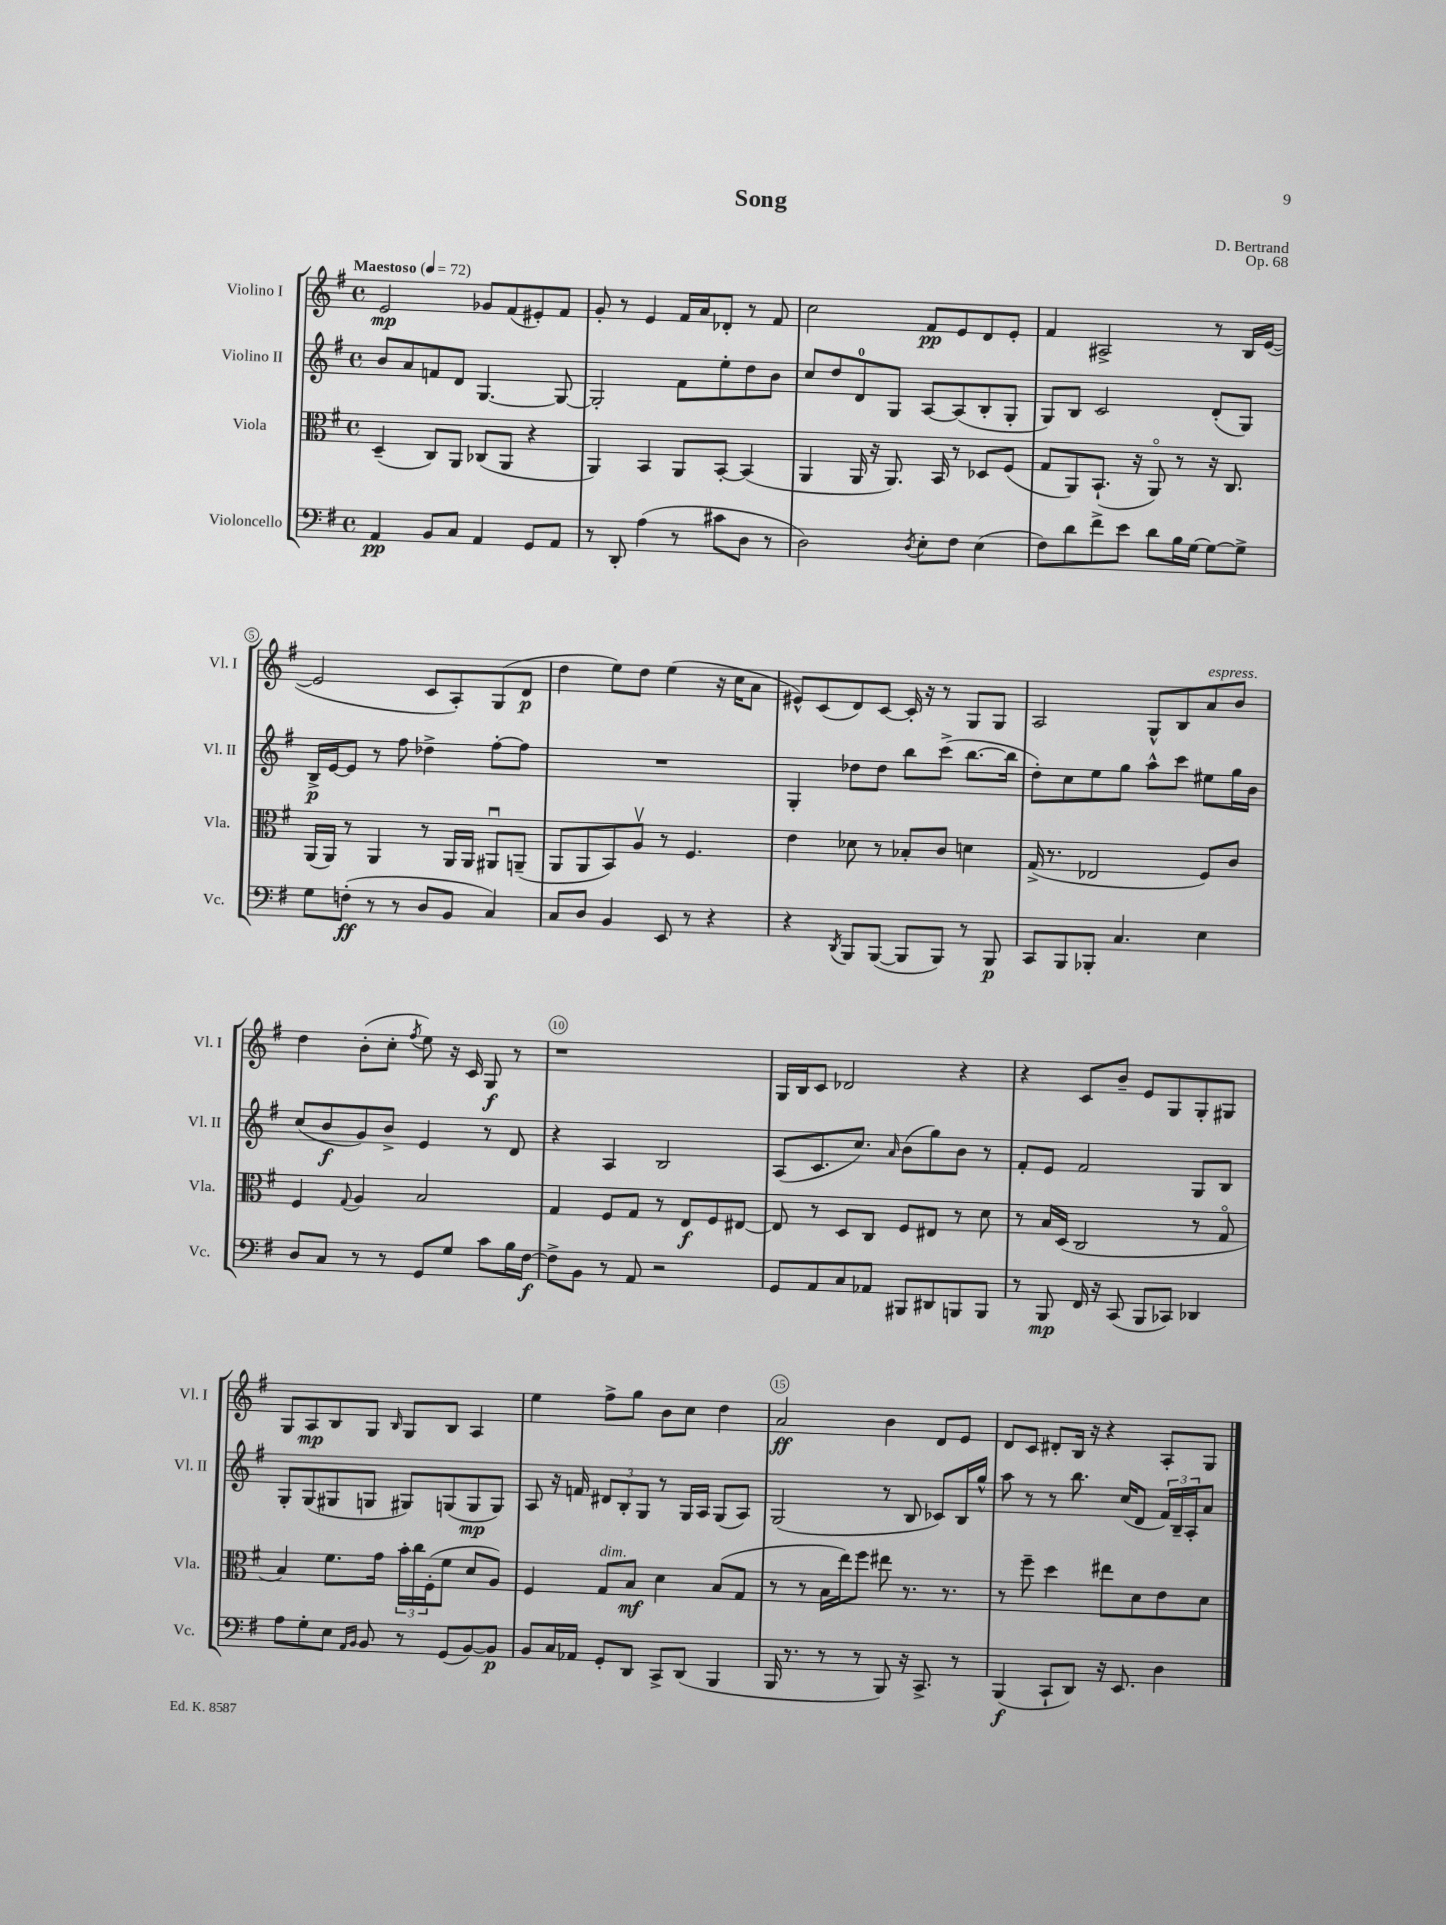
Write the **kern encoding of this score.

**kern	**kern	**kern	**kern
*staff4	*staff3	*staff2	*staff1
*clefF4	*clefC3	*clefG2	*clefG2
*k[f#]	*k[f#]	*k[f#]	*k[f#]
*M4/4	*M4/4	*M4/4	*M4/4
*met(c)	*met(c)	*met(c)	*met(c)
*MM72	*MM72	*MM72	*MM72
4AA	(4D~	8b	2e
.	.	8a	.
8BB	8C)	8f	.
8C	8AA	8d	.
4AA	(8C-	[4.G	8g-
.	8AA	.	(8f#
8GG	4r	.	8e#')
8AA	.	8G_	8f#
=	=	=	=
8r	4AA)	2G']	8g'
8DD'	.	.	8r
(4A	4BB	.	4e
8r	8AA	8f#	16f#
.	.	.	16a
8c#	[8BB'	8ee'	8d-'
8D	(4BB]	8dd	8r
8r	.	8b	8f#
=	=	=	=
2D)	4AA	8cc	2cc
.	.	8dd	.
.	16AA	8d	.
.	16r	.	.
.	8.AA)	8G	.
8qD	.	.	.
8E'	.	[8A	8f#
.	16BB	.	.
8F#	8r	(8A]	8e
(4E	8D-	8B'	8d
.	(8F#	8G'	8e'
=	=	=	=
8F#)	8G	8G)	4f#
8d	8AA)	8B	.
8f#^	(8.BB`	2c	2A#^
8e	.	.	.
.	16r	.	.
8d	8AAo)	.	.
16B	8r	.	.
[16G	.	.	.
8G_	16r	(8d'	8r
.	8.C	.	.
8G^]	.	8G)	16B
.	.	.	([16e
=	=	=	=
8G	(16AA	16B^	2e]
.	16AA)	[16e	.
(8F'	8r	8e]	.
8r	4AA	8r	.
8r	.	8ff#	.
8D	8r	4dd-^	8c
8BB	16AA	.	8A')
.	16AA	.	.
4C)	8AA#u	[8ff#'	(8G
.	(8AA~	8ff#]	8d
=	=	=	=
8C	8AA	1r	4dd
8D	8AA	.	.
4BB	8BB)	.	8ee)
.	8Av	.	8dd
8EE	8r	.	(4ee
8r	4.F#	.	.
4r	.	.	16r
.	.	.	16cc
.	.	.	8a
=	=	=	=
4r	4e	4G'	8e#^^)
.	.	.	(8c
8qDD	.	.	.
8BBB	8d-	8dd-	8d)
([8BBB	8r	8dd-	[8c
8BBB]	8B-'	8bb	16c']
.	.	.	16r
8BBB)	8c	(8ccc^	8r
8r	4d	[8.bb	8G
8BBB	.	.	8G
.	.	16bb]	.
=	=	=	=
8CC	(16G^	8dd')	2A
.	8.r	.	.
8BBB	.	8cc	.
8BBB-'	2E-	8ee	.
4.C	.	8gg	.
.	.	8aa^^	8G^^
.	.	8ccc	8B
4E	8F#)	8ee#	8a
.	8c	16gg	8b
.	.	16b	.
=	=	=	=
8D	4F#	(8cc	4dd
8C	.	8b	.
.	8qqG	.	.
8r	4A	8g)	(8b'
8r	.	8b^	8cc'
.	.	.	8qff#
8GG	2B	4e	8ee)
8G	.	.	16r
.	.	.	16c
8c	.	8r	8G
16B	.	8d	8r
[16F#	.	.	.
=	=	=	=
8F#^]	4G	4r	1r
8BB	.	.	.
8r	8F#	4A	.
8AA	8G	.	.
2r	8r	2B	.
.	8E	.	.
.	8F#	.	.
.	[8E#	.	.
=	=	=	=
8GG	8E#]	(8A	16G
.	.	.	16B
8AA	8r	8.c	8c
8C	8D	.	2d-
.	.	8.cc)	.
8AA-	8C	.	.
.	.	16qqa	.
8BBB#	8F#	(8b	.
8DD#	8E#	8gg)	.
8BBB	8r	8b	4r
8BBB	8d	8r	.
=	=	=	=
8r	8r	8f#'	4r
8BBB	16B	8e	.
.	(16D	.	.
16FF#	2C	2f#	8c
16r	.	.	.
(8CC	.	.	8b~
8BBB	.	.	8e
8CC-)	.	.	8G
4DD-	8r	8G	8G'
.	8Go	8B	8G#
=	=	=	=
8A	4B)	8G'	8G
8G'	.	(8G	8A
8E	8.f#	8G#	8B
16qqAA	.	.	.
16qqBB	.	.	.
8BB	.	8G	8G
.	16g	.	.
.	.	.	16qqB
8r	24b'	8G#)	8G
.	24cc	.	.
.	(24F#'	.	.
(8GG	8f#	(8G	8B
[8BB)	8d	8G	4A
8BB]	8A)	8G)	.
=	=	=	=
8BB	4F#	8A	4ee
16C	.	16r	.
16AA-	.	16f	.
8GG'	8G	12d#	8ff#^
.	.	12B'	.
8DD	8B	.	8gg
.	.	12G	.
8CC^	4d	8r	8b
(8DD	.	16G	8cc
.	.	16A	.
4BBB	(8B	(8G	4dd
.	8G	8A)	.
=	=	=	=
16BBB	8r	(2G	2a
8.r	.	.	.
.	8r	.	.
8r	16B	.	.
.	16ee)	.	.
8r	8ff#	.	.
8BBB)	8ee#	8r	4b
16r	8.r	8B	.
8.CC^	.	.	.
.	.	8c-)	8d
.	8.r	.	.
8r	.	16B	8e
.	.	16gg^^	.
=	=	=	=
(4BBB	8r	8aa	8d
.	8ff#~	8r	8c
8CC`	4dd	8r	8d#'
8DD)	.	8.bb	16B
.	.	.	16r
16r	8ee#	.	4r
8.EE	.	(16cc	.
.	8d	8d	.
4D	8e	24f#)	8A'
.	.	24B~	.
.	.	24A'	.
.	8d	8a	8G
==	==	==	==
*-	*-	*-	*-
